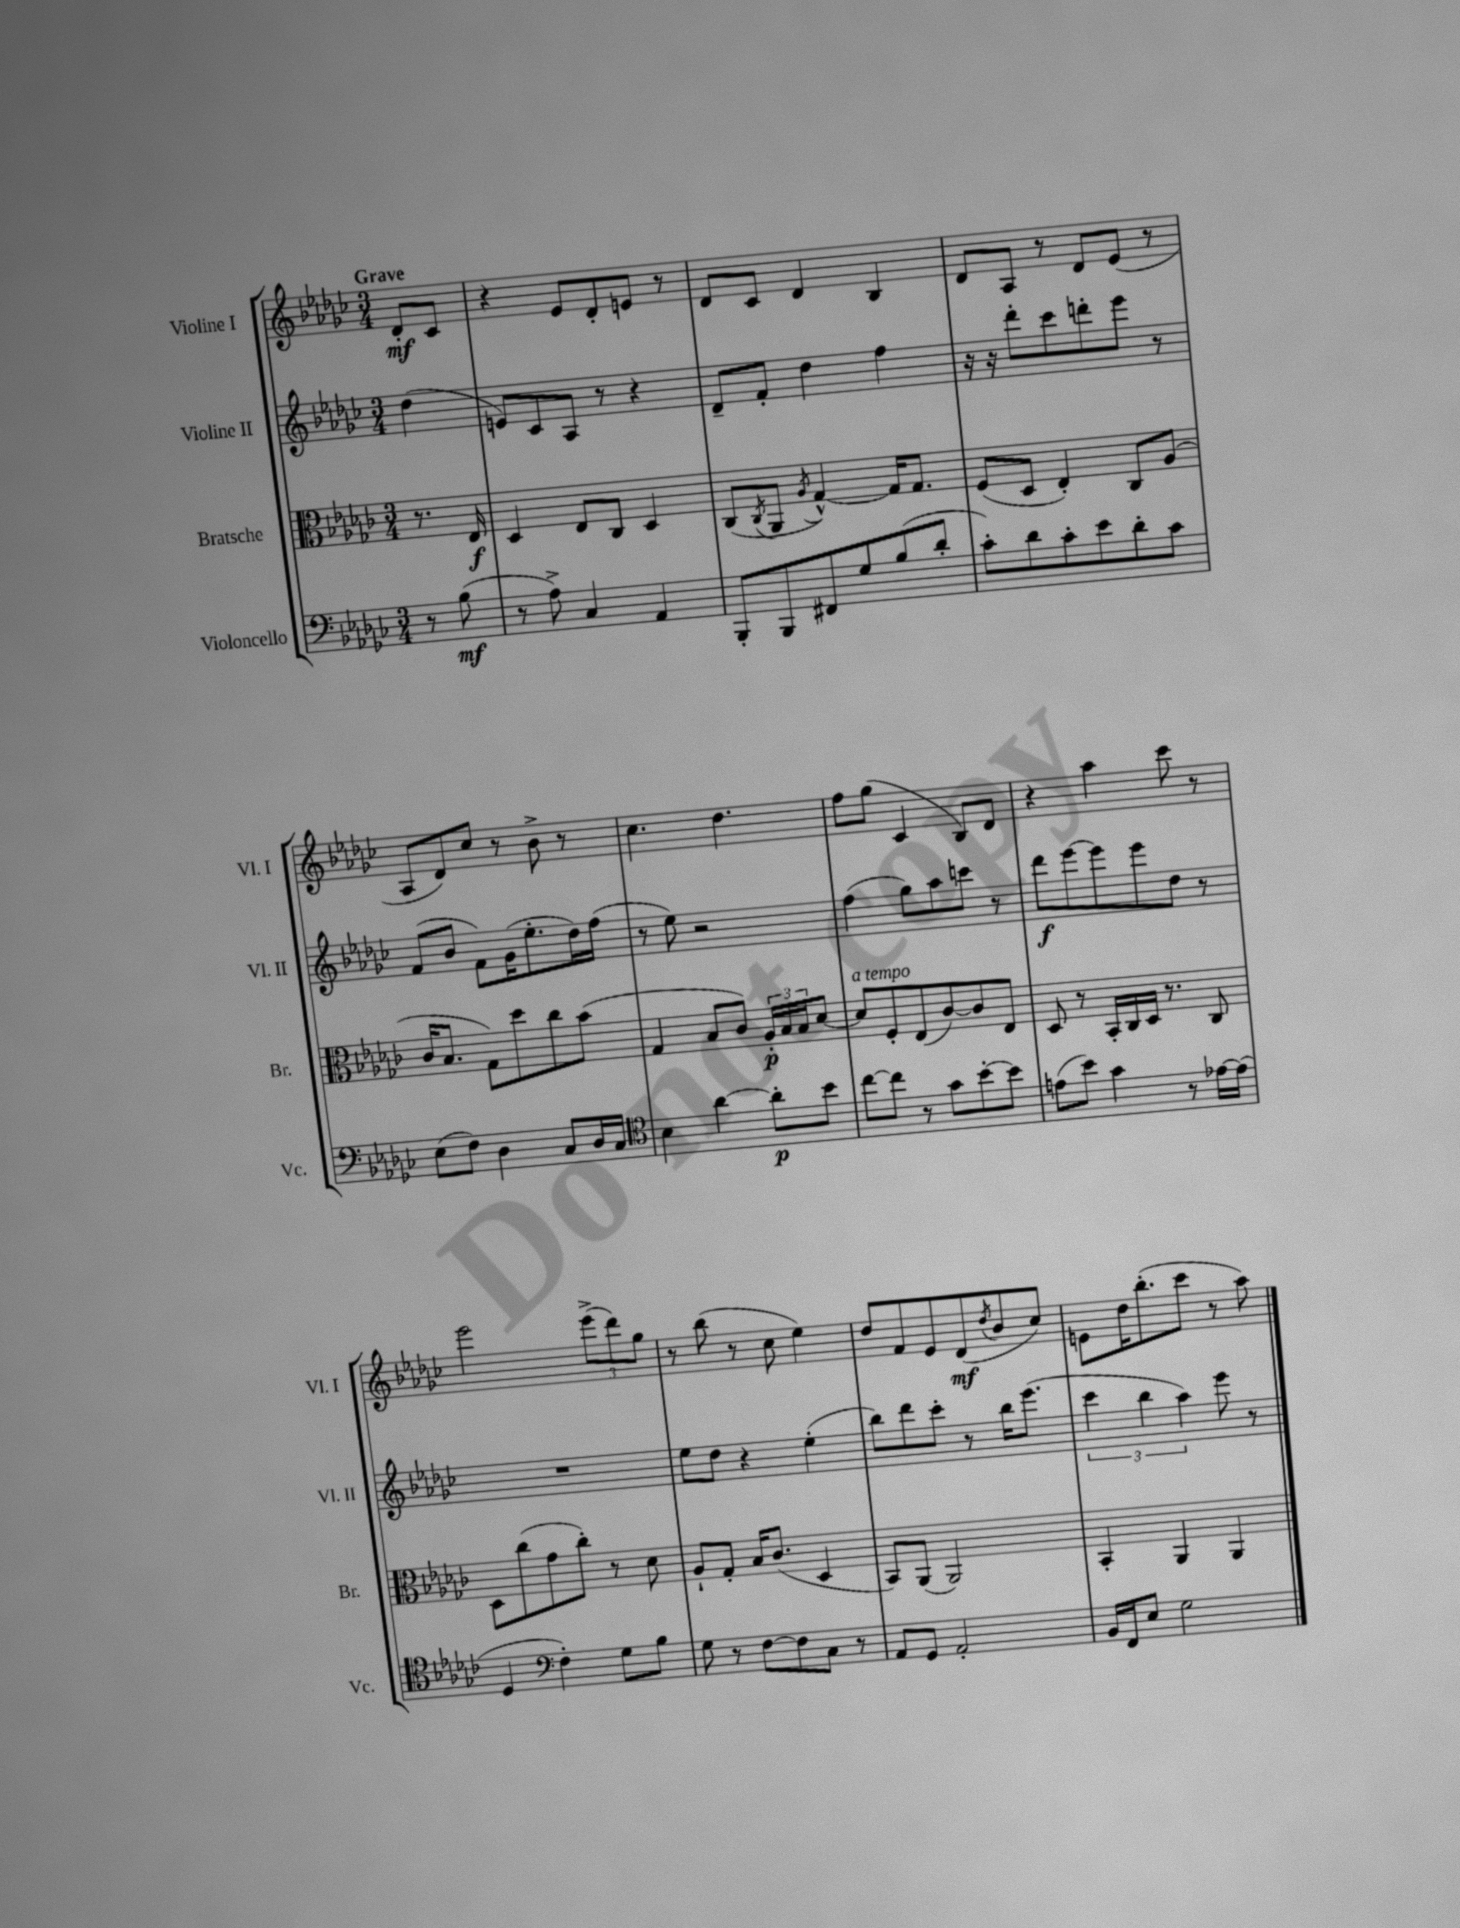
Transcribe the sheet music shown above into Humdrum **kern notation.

**kern	**dynam	**kern	**dynam	**kern	**dynam	**kern	**dynam
*part4	*part4	*part3	*part3	*part2	*part2	*part1	*part1
*staff4	*staff4	*staff3	*staff3	*staff2	*staff2	*staff1	*staff1
*I"Violoncello	*	*I"Bratsche	*	*I"Violine II	*	*I"Violine I	*
*I'Vc.	*	*I'Br.	*	*I'Vl. II	*	*I'Vl. I	*
*clefF4	*	*clefC3	*	*clefG2	*	*clefG2	*
*k[b-e-a-d-g-c-]	*	*k[b-e-a-d-g-c-]	*	*k[b-e-a-d-g-c-]	*	*k[b-e-a-d-g-c-]	*
*M3/4	*	*M3/4	*	*M3/4	*	*M3/4	*
=	=	=	=	=	=	=	=
!	!	!	!	!	!	!LO:TX:a:B:t=Grave	!
8r	.	8.r	.	(4dd-\	.	8d-'/L	mf
(8B-\	mf	.	.	.	.	8c-/J	.
.	.	16E-/	f	.	.	.	.
=1	=1	=1	=1	=1	=1	=1	=1
8r	.	4D-/	.	8en/L)	.	4r	.
8A-^\)	.	.	.	8c-/	.	.	.
4C-/	.	8E-/L	.	8A-/J	.	8e-/L	.
.	.	8C-/J	.	8r	.	8d-'/	.
4AA-/	.	4D-/	.	4r	.	8en/J	.
.	.	.	.	.	.	8r	.
=2	=2	=2	=2	=2	=2	=2	=2
8BBB-'/L	.	(8C-/L	.	8d-~/L	.	8d-/L	.
.	.	8qC-/	.	.	.	.	.
8BBB-/	.	8AA-/J	.	8f'/J	.	8c-/J	.
.	.	8qA-/	.	.	.	.	.
8FF#X/	.	[4G-^^/)	.	4dd-\	.	4d-/	.
8G-/	.	.	.	.	.	.	.
(8B-/	.	16G-/KL]	.	4ff\	.	4B-/	.
.	.	8.G-/J	.	.	.	.	.
8d-'/J	.	.	.	.	.	.	.
=3	=3	=3	=3	=3	=3	=3	=3
8c-'\L)	.	(8F/L	.	16r	.	8d-/L	.
.	.	.	.	16r	.	.	.
8d-\	.	8D-/J	.	8ddd-'\L	.	8A-/J	.
8c-'\	.	4E-'/)	.	8ccc-\	.	8r	.
8e-\	.	.	.	8dddn'\	.	8d-/L	.
8d-'\	.	8C-/L	.	8eee-\J	.	(8e-/J	.
8c-\J	.	(8A-/J	.	8r	.	8r	.
!!LO:LB:g=z
=4	=4	=4	=4	=4	=4	=4	=4
(8E-\L	.	16c-/KL	.	(8f/L	.	8A-/L	.
.	.	8.B-/J	.	.	.	.	.
8F\J)	.	.	.	8b-/J	.	8d-/)	.
4D-\	.	8G-\L)	.	8f\L)	.	8cc-/J	.
.	.	8dd-\	.	(16g-\K	.	8r	.
.	.	.	.	8.ee-'\	.	.	.
8C-/L	.	8cc-\	.	.	.	8b-^\	.
16D-/L	.	(8b-\J	.	16dd-\L)	.	8r	.
16C-/JJ	.	.	.	(16ff\JJ	.	.	.
=5	=5	=5	=5	=5	=5	=5	=5
*clefC4	*	*	*	*	*	*	*
4B-\	.	4G-/	.	8r	.	4.cc-\	.
.	.	.	.	8ee-\)	.	.	.
[4a-\	.	8B-/L	.	2r	.	.	.
.	.	8c-/J)	.	.	.	4.dd-\	.
8a-'\L]	p	24A-'/LL	p	.	.	.	.
.	.	24B-/	.	.	.	.	.
.	.	24B-/J	.	.	.	.	.
8b-\J	.	[8d-/J	.	.	.	.	.
=6	=6	=6	=6	=6	=6	=6	=6
!	!	!LO:TX:a:i:t=a tempo	!	!	!	!	!
[8cc-\L	.	8d-/L]	.	(4ff\	.	8ff\L	.
8cc-\J]	.	8F'/	.	.	.	(8gg-\J	.
8r	.	(8E-/	.	8gg-\L)	.	4c-/	.
8g-\L	.	[8c-/)	.	8aa-\	.	.	.
[8b-'\	.	8c-/]	.	8cccn\J	.	8B-/L)	.
8b-\J]	.	8E-/J	.	8r	.	8d-/J	.
=7	=7	=7	=7	=7	=7	=7	=7
(8en\L	.	8D-/	.	8ddd-\L	f	4r	.
8b-\J)	.	8r	.	[8eee-\	.	.	.
4g-\	.	16BB-'/LL	.	8eee-\]	.	4aa-\	.
.	.	16C-/	.	.	.	.	.
.	.	16D-/JJ	.	8eee-\	.	.	.
.	.	8.r	.	.	.	.	.
8r	.	.	.	8dd-\J	.	8ccc-\	.
[16e-X\LL	.	8C-/	.	8r	.	8r	.
(16e-\JJ]	.	.	.	.	.	.	.
!!LO:LB:g=z
=8	=8	=8	=8	=8	=8	=8	=8
4D-/	.	8D-\L	.	2.r	.	2eee-\	.
.	.	(8cc-\	.	.	.	.	.
*clefF4	*	*	*	*	*	*	*
4F'\)	.	8g-\	.	.	.	.	.
.	.	8cc-'\J)	.	.	.	.	.
8G-\L	.	8r	.	.	.	(12eee-^\L	.
.	.	.	.	.	.	12ddd-\)	.
8B-\J	.	8d-\	.	.	.	.	.
.	.	.	.	.	.	12gg-\J	.
=9	=9	=9	=9	=9	=9	=9	=9
8G-\	.	8A-`/L	.	8ee-\L	.	8r	.
8r	.	8G-'/J	.	8dd-\J	.	(8bb-\	.
[8F\L	.	16B-/KL	.	4r	.	8r	.
.	.	(8.c-/J	.	.	.	.	.
8F\]	.	.	.	.	.	8cc-\	.
8C-\J	.	4D-/	.	(4ee-'\	.	4ee-\)	.
8r	.	.	.	.	.	.	.
=10	=10	=10	=10	=10	=10	=10	=10
8AA-/L	.	8BB-/L)	.	8bb-\L)	.	8dd-/L	.
8GG-/J	.	(8AA-/J	.	8ddd-\	.	8f/	.
2AA-'/	.	2AA-/)	.	8ccc-'\J	.	8e-/	.
.	.	.	.	8r	.	(8d-/	mf
.	.	.	.	.	.	8qdd-/	.
.	.	.	.	16bb-\KL	.	8b-/	.
.	.	.	.	(8.eee-\J	.	.	.
.	.	.	.	.	.	8cc-/J)	.
=11	=11	=11	=11	=11	=11	=11	=11
16BB-/LL	.	4BB-'/	.	6ccc-\	.	8en\L	.
16FF/J	.	.	.	.	.	.	.
8E-/J	.	.	.	.	.	16dd-\K	.
.	.	.	.	6bb-\	.	.	.
.	.	.	.	.	.	(8.bb-'\	.
2G-\	.	4AA-/	.	.	.	.	.
.	.	.	.	6aa-\)	.	.	.
.	.	.	.	.	.	8ccc-\J	.
.	.	4AA-/	.	8eee-\	.	8r	.
.	.	.	.	8r	.	8aa-\)	.
==	==	==	==	==	==	==	==
*-	*-	*-	*-	*-	*-	*-	*-
